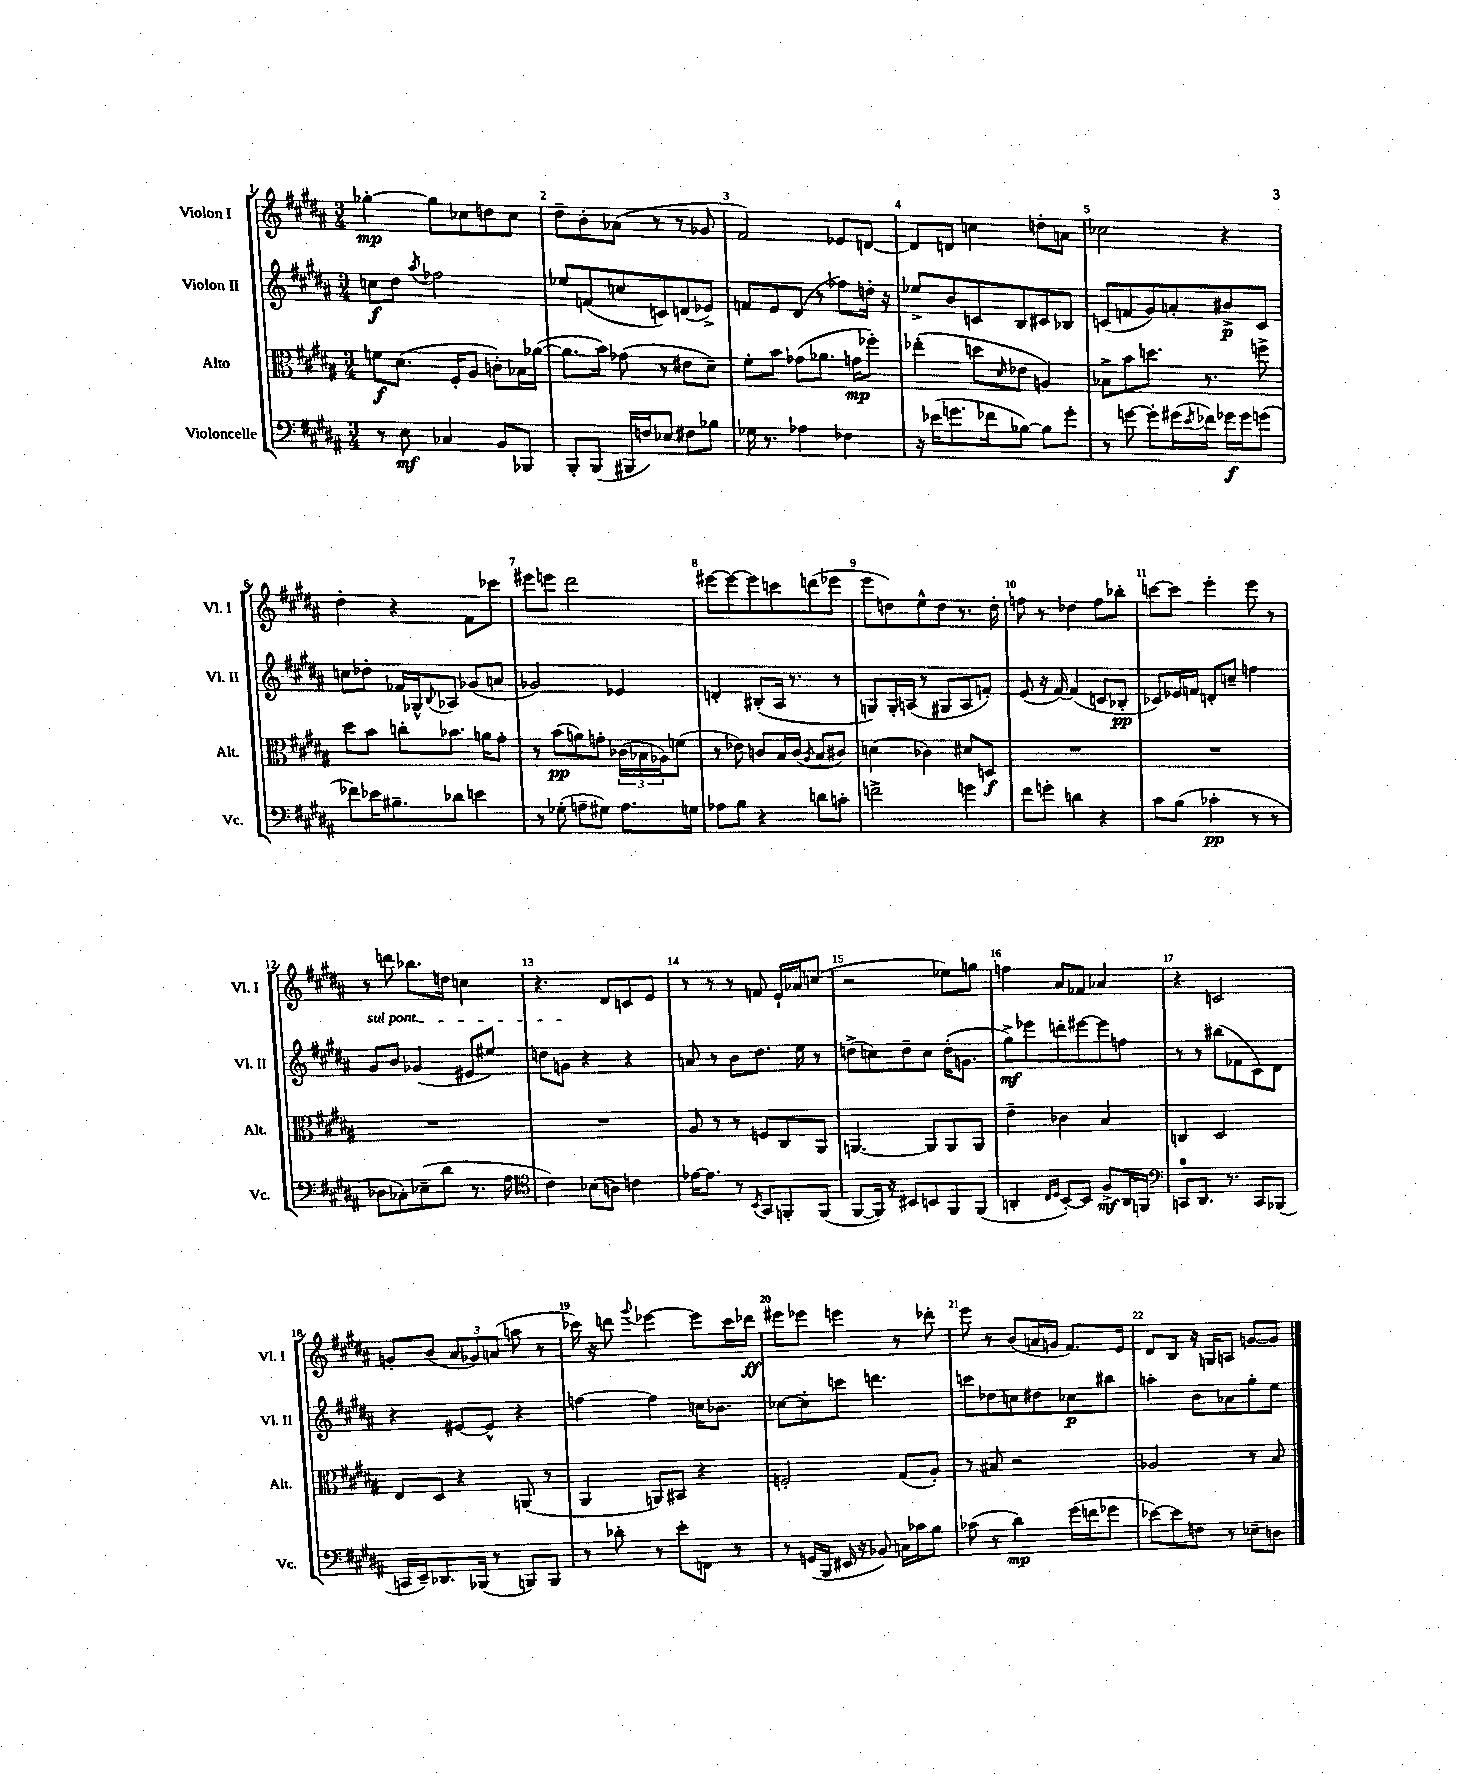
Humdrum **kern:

**kern	**dynam	**kern	**dynam	**kern	**dynam	**kern	**dynam
*part4	*part4	*part3	*part3	*part2	*part2	*part1	*part1
*staff4	*staff4	*staff3	*staff3	*staff2	*staff2	*staff1	*staff1
*I"Violoncelle	*	*I"Alto	*	*I"Violon II	*	*I"Violon I	*
*I'Vc.	*	*I'Alt.	*	*I'Vl. II	*	*I'Vl. I	*
*clefF4	*	*clefC3	*	*clefG2	*	*clefG2	*
*k[f#c#g#d#a#]	*	*k[f#c#g#d#a#]	*	*k[f#c#g#d#a#]	*	*k[f#c#g#d#a#]	*
*M3/4	*	*M3/4	*	*M3/4	*	*M3/4	*
=1	=1	=1	=1	=1	=1	=1	=1
8r	.	8fn\L	f	8ccn\L	f	[4gg-X'\	mp
8E\	mf	(8.d#\J	.	8dd#\J	.	.	.
.	.	.	.	8qaa#/	.	.	.
4C-X/	.	.	.	2ff-X\	.	8gg-\L]	.
.	.	16F#'/KL	.	.	.	.	.
.	.	8A#/J	.	.	.	8cc-X\	.
8BB/L	.	8cn'\L)	.	.	.	8ddn\	.
8BBB-X/J	.	16B-X\L	.	.	.	8cc-\J	.
.	.	([16a-X\JJ	.	.	.	.	.
=2	=2	=2	=2	=2	=2	=2	=2
8BBB'/L	.	8.a-\L]	.	8ee-X/L	.	8dd#~\L	.
(8BBB/J	.	.	.	(8fn/	.	8b'\	.
.	.	16b\Jk)	.	.	.	.	.
16BBB#X/LL	.	(8g-X\	.	8ccn/	.	(8a-X\J	.
16Fn/J)	.	.	.	.	.	.	.
8E-X/J	.	8r	.	8cn/)	.	8r	.
8F#X\L	.	8e#X\L	.	(8dn/	.	8r	.
8B-X\J	.	8d#~\J)	.	8e-X^/J)	.	8g-X/	.
=3	=3	=3	=3	=3	=3	=3	=3
16G-X\	.	8f#'\L	.	8fn/L	.	2f#/)	.
8.r	.	.	.	.	.	.	.
.	.	8b\J	.	8e/	.	.	.
4A-X\	.	(8g-X\L	.	(8d#/J	.	.	.
.	.	8.a-X\J	.	8r	.	.	.
4F-X\	.	.	.	8ff-X\L)	.	8e-X/L	.
.	.	16gn\KL	mp	.	.	.	.
.	.	8ff-X'\J)	.	16ddn'\Jk	.	[8dn/J	.
.	.	.	.	16r	.	.	.
=4	=4	=4	=4	=4	=4	=4	=4
16r	.	(4ee-X'\	.	8ee-X^/L	.	8d/L]	.
(16e-X\KL	.	.	.	.	.	.	.
8.gn\	.	.	.	8b/	.	8dn/J	.
.	.	8ddn\L	.	8cn/	.	4ccn\	.
16f-X\k	.	.	.	.	.	.	.
.	.	16qqd#/	.	.	.	.	.
[8B-X\J)	.	8e-X\J	.	8B/	.	.	.
8B-\L]	.	4An/)	.	8c#X/	.	8ddn'\L	.
8g'\J	.	.	.	8B-X/J	.	8an\J	.
=5	=5	=5	=5	=5	=5	=5	=5
8r	.	8B-X^\L	.	(8cn/L	.	2cc-X\	.
[8gn\	.	8b\	.	8fn/	.	.	.
8g'\L]	.	8.ddn\J	.	8g#/)	.	.	.
(16g#X\L	.	.	.	8an'/	.	.	.
8qe/	.	.	.	.	.	.	.
16f-X\JJ)	.	8.r	.	.	.	.	.
16g-X\LL	f	.	.	8b#X^/	p	4r	.
16g-\J	.	.	.	.	.	.	.
(8gn\J	.	8ffn^\	.	8c/J	.	.	.
!!LO:LB:g=z
=6	=6	=6	=6	=6	=6	=6	=6
8f-X\L)	.	8dd#\L	.	8ccn\L	.	4dd#'\	.
16e-X\K	.	8b\J	.	8dd-X'\J	.	.	.
8.B#X~\	.	.	.	.	.	.	.
.	.	8ccn'\L	.	16f-X/LL	.	4r	.
.	.	.	.	16G-X^^/J	.	.	.
.	.	.	.	8qqB/	.	.	.
8d-X\J	.	8.b-X\J	.	8A-X/J	.	.	.
4en\	.	.	.	(8g-X/L	.	8f#\L	.
.	.	16an\KL	.	.	.	.	.
.	.	8g#'\J	.	8an/J	.	8ccc-X\J	.
=7	=7	=7	=7	=7	=7	=7	=7
8r	.	8r	.	2g-X/)	.	8eee#X\L	.
(8G-X'\	.	(8b\L	pp	.	.	8eeen\J	.
8An~\L	.	8an\)	.	.	.	2ddd#\	.
8G#X\J)	.	8gn'\J	.	.	.	.	.
8.A\L	.	(24c-X\LL	.	4e-X/	.	.	.
.	.	24B-X\	.	.	.	.	.
.	.	24A-X\J)	.	.	.	.	.
.	.	(8fn\J	.	.	.	.	.
16Gn\Jk	.	.	.	.	.	.	.
=8	=8	=8	=8	=8	=8	=8	=8
8A-X\L	.	8r	.	4dn'/	.	[8eee#X\L	.
8B\J	.	8e-X\)	.	.	.	8eee#\_	.
4r	.	8cn/L	.	(8B#X'/L	.	8eee#\]	.
.	.	16B/L	.	16A#/Jk	.	8cccn\	.
.	.	(16c/JJ	.	8.r	.	.	.
.	.	8qA#/	.	.	.	.	.
8dn\L	.	8B/L	.	.	.	(8dddn\	.
8cn'\J	.	8c#X/J)	.	8r	.	8eee-X\J	.
=9	=9	=9	=9	=9	=9	=9	=9
2fn^\	.	(4dn\	.	8Gn/L)	.	8eee\L	.
.	.	.	.	16G'/L	.	8ddn\)	.
.	.	.	.	(16An/JJ	.	.	.
.	.	4c-X\)	.	8r	.	8ee^^\	.
.	.	.	.	8G#X/L	.	8dd\J	.
4gn\	.	8d#X/L	.	8A/	.	8.r	.
.	.	8Dn/J	f	8fn'/J)	.	.	.
.	.	.	.	.	.	16dd'\	.
=10	=10	=10	=10	=10	=10	=10	=10
8f#\L	.	2.r	.	(8e/	.	8ffn\	.
8gn'\J	.	.	.	16r	.	8r	.
.	.	.	.	[16f#/)	.	.	.
4dn\	.	.	.	(4f#/]	.	4dd-X\	.
4r	.	.	.	8cn/L	.	8ff\L	.
.	.	.	.	8B-X'/J	pp	8bb-X'\J	.
=11	=11	=11	=11	=11	=11	=11	=11
8c#\L	.	2.r	.	8c-X/L)	.	[8cccn\L	.
(8B\J	.	.	.	16e-X/L	.	8ccc\J]	.
.	.	.	.	16fn/JJ	.	.	.
4c-X'\	pp	.	.	8dn'/L	.	4eee'\	.
.	.	.	.	8ccn~/J	.	.	.
8r	.	.	.	4ffn\	.	8eee\	.
8r	.	.	.	.	.	8r	.
!!LO:LB:g=z
=12	=12	=12	=12	=12	=12	=12	=12
!	!	!	!	!LO:TX:a:i:t=sul pont.	!	!	!
8D-X\L	.	2.r	.	8g#/L	.	8r	.
8C-X'\)	.	.	.	8b/J	.	8dddn\	.
(8E-X~\	.	.	.	(4g-X/	.	8.bb-X\L	.
8d#\J	.	.	.	.	.	.	.
.	.	.	.	.	.	16ddn\Jk	.
8.r	.	.	.	8e#X/L	.	4ccn\	.
.	.	.	.	8ee#X/J)	.	.	.
16A#\	.	.	.	.	.	.	.
=13	=13	=13	=13	=13	=13	=13	=13
*clefC4	*	*	*	*	*	*	*
4c#\)	.	2.r	.	8ddn\L	.	4.r	.
.	.	.	.	8gn\J	.	.	.
(8B-X\L	.	.	.	4r	.	.	.
8An\J)	.	.	.	.	.	8d#/L	.
4cn\	.	.	.	4r	.	8cn/	.
.	.	.	.	.	.	8e/J	.
=14	=14	=14	=14	=14	=14	=14	=14
[16e-X\KL	.	8A#/	.	8an/	.	8r	.
8.e-\J]	.	.	.	.	.	.	.
.	.	8r	.	8r	.	8r	.
8r	.	8r	.	8b\L	.	8r	.
8qBB/	.	.	.	.	.	.	.
8GG#/L	.	8Fn/L	.	8.dd#\J	.	8fn/	.
8FFn'/	.	8C#/	.	.	.	16e`/LL	.
.	.	.	.	16ee\	.	16a-X/J	.
(8FF/J	.	8AA#/J	.	8r	.	(8ccn/J	.
=15	=15	=15	=15	=15	=15	=15	=15
[8FF#/L	.	[4.AAn/	.	(8ddn^\L	.	2r	.
16FF#/Jk])	.	.	.	8ccn\)	.	.	.
16r	.	.	.	.	.	.	.
8BB#X/L	.	.	.	8dd~\	.	.	.
8BBn/	.	8AA/L]	.	8cc\J	.	.	.
8FF#/	.	8AA/	.	(16dd'\KL	.	8ee-X\L)	.
.	.	.	.	8.gn\J	.	.	.
(8FF#/J	.	8AA/J	.	.	.	8ggn\J	.
=16	=16	=16	=16	=16	=16	=16	=16
4AAn'/	.	4e~\	.	8gg#^\L)	mf	4ffn\	.
.	.	.	.	8eee-X\	.	.	.
16qqC#/LL	.	.	.	.	.	.	.
16qqD#/JJ	.	.	.	.	.	.	.
[8BB'/L)	.	4c-X\	.	8dddn'\	.	8a#/L	.
8BB/J]	.	.	.	[8eee#X\	.	8f-X/J	.
8F#^/L	mf	4B/	.	8eee#\]	.	4a-X/	.
16AA/L	.	.	.	8ffn\J	.	.	.
16FFn/JJ	.	.	.	.	.	.	.
=17	=17	=17	=17	=17	=17	=17	=17
*clefF4	*	*	*	*	*	*	*
8CCn/L	.	4Cn/	.	8r	.	4r	.
8.DD#/J	.	.	.	8r	.	.	.
.	.	2D#/	.	(8bb#X\L	.	2cn/	.
8.r	.	.	.	.	.	.	.
.	.	.	.	8f-X\	.	.	.
8CC/L	.	.	.	8c#\)	.	.	.
(8BBB-X/J	.	.	.	8d#\J	.	.	.
!!LO:LB:g=z
=18	=18	=18	=18	=18	=18	=18	=18
16CCn/LL	.	8E/L	.	4r	.	8gn'/L	.
16EE~/J)	.	.	.	.	.	.	.
8.DD-X/	.	8D#/J	.	.	.	(8b/J	.
.	.	4r	.	[8e#X/L	.	12a#/L	.
(16BBB-X/Jk	.	.	.	.	.	.	.
.	.	.	.	.	.	12g-X/)	.
8r	.	.	.	8e#^^/J]	.	.	.
.	.	.	.	.	.	(12an/J	.
8BBBn/L)	.	(8AAn/	.	4r	.	8aan\	.
8BBB/J	.	8r	.	.	.	8r	.
=19	=19	=19	=19	=19	=19	=19	=19
8r	.	4AA#/	.	[4ffn\	.	16ccc-X\)	.
.	.	.	.	.	.	16r	.
8d-X'\	.	.	.	.	.	8dddn\	.
.	.	.	.	.	.	8qqggg#/	.
8r	.	8AAn/L)	.	4ff\]	.	[4eee-X\	.
8e'\L	.	8BB#X/J	.	.	.	.	.
8FFn\J	.	4r	.	16ccn\KL	.	8eee-\L]	.
.	.	.	.	8.b-X\J	.	.	.
8r	.	.	.	.	.	16ccc-\L	.
.	.	.	.	.	.	16ddd-X\JJ	ff
=20	=20	=20	=20	=20	=20	=20	=20
8r	.	2Fn'/	.	[8cc-X\L	.	8eee#X\L	.
(16GGn/LL	.	.	.	8cc-'\]	.	8eee-X\J	.
16BBB/JJ	.	.	.	.	.	.	.
16EE#X/	.	.	.	8cccn\J	.	4eeen\	.
16r	.	.	.	.	.	.	.
8BB-X/)	.	.	.	4.dddn\	.	.	.
16Cn\LL	.	(8G#/L	.	.	.	8r	.
16c-X\J	.	.	.	.	.	.	.
8B\J	.	8A#'/J)	.	.	.	8ddd-X'\	.
=21	=21	=21	=21	=21	=21	=21	=21
(8c-X\	.	8r	.	8cccn\L	.	8eee\	.
8r	.	8B#X/	.	8dd-X\	.	8r	.
4d#\)	mp	2r	.	8ccn\	.	(8b/L	.
.	.	.	.	8dd#X\	.	16an/L	.
.	.	.	.	.	.	16gn/JJ	.
(16g#\LL	.	.	.	8cc-X\	p	8.f#/L)	.
16fn\J	.	.	.	.	.	.	.
8g-X\J	.	.	.	8bb#X\J	.	.	.
.	.	.	.	.	.	16e/Jk	.
=22	=22	=22	=22	=22	=22	=22	=22
[8e-X\L)	.	2A-X/	.	4aan'\	.	8d#/L	.
8e-\]	.	.	.	.	.	8B/J	.
8Fn\J	.	.	.	8b\L	.	16r	.
.	.	.	.	.	.	16Gn/KL	.
8r	.	.	.	8a-X\	.	8An/J	.
8E-X~\L	.	8r	.	8gg#'\	.	[8gn/L	.
8Dn\J	.	8B/	.	8ee\J	.	8g/J]	.
==	==	==	==	==	==	==	==
*-	*-	*-	*-	*-	*-	*-	*-
